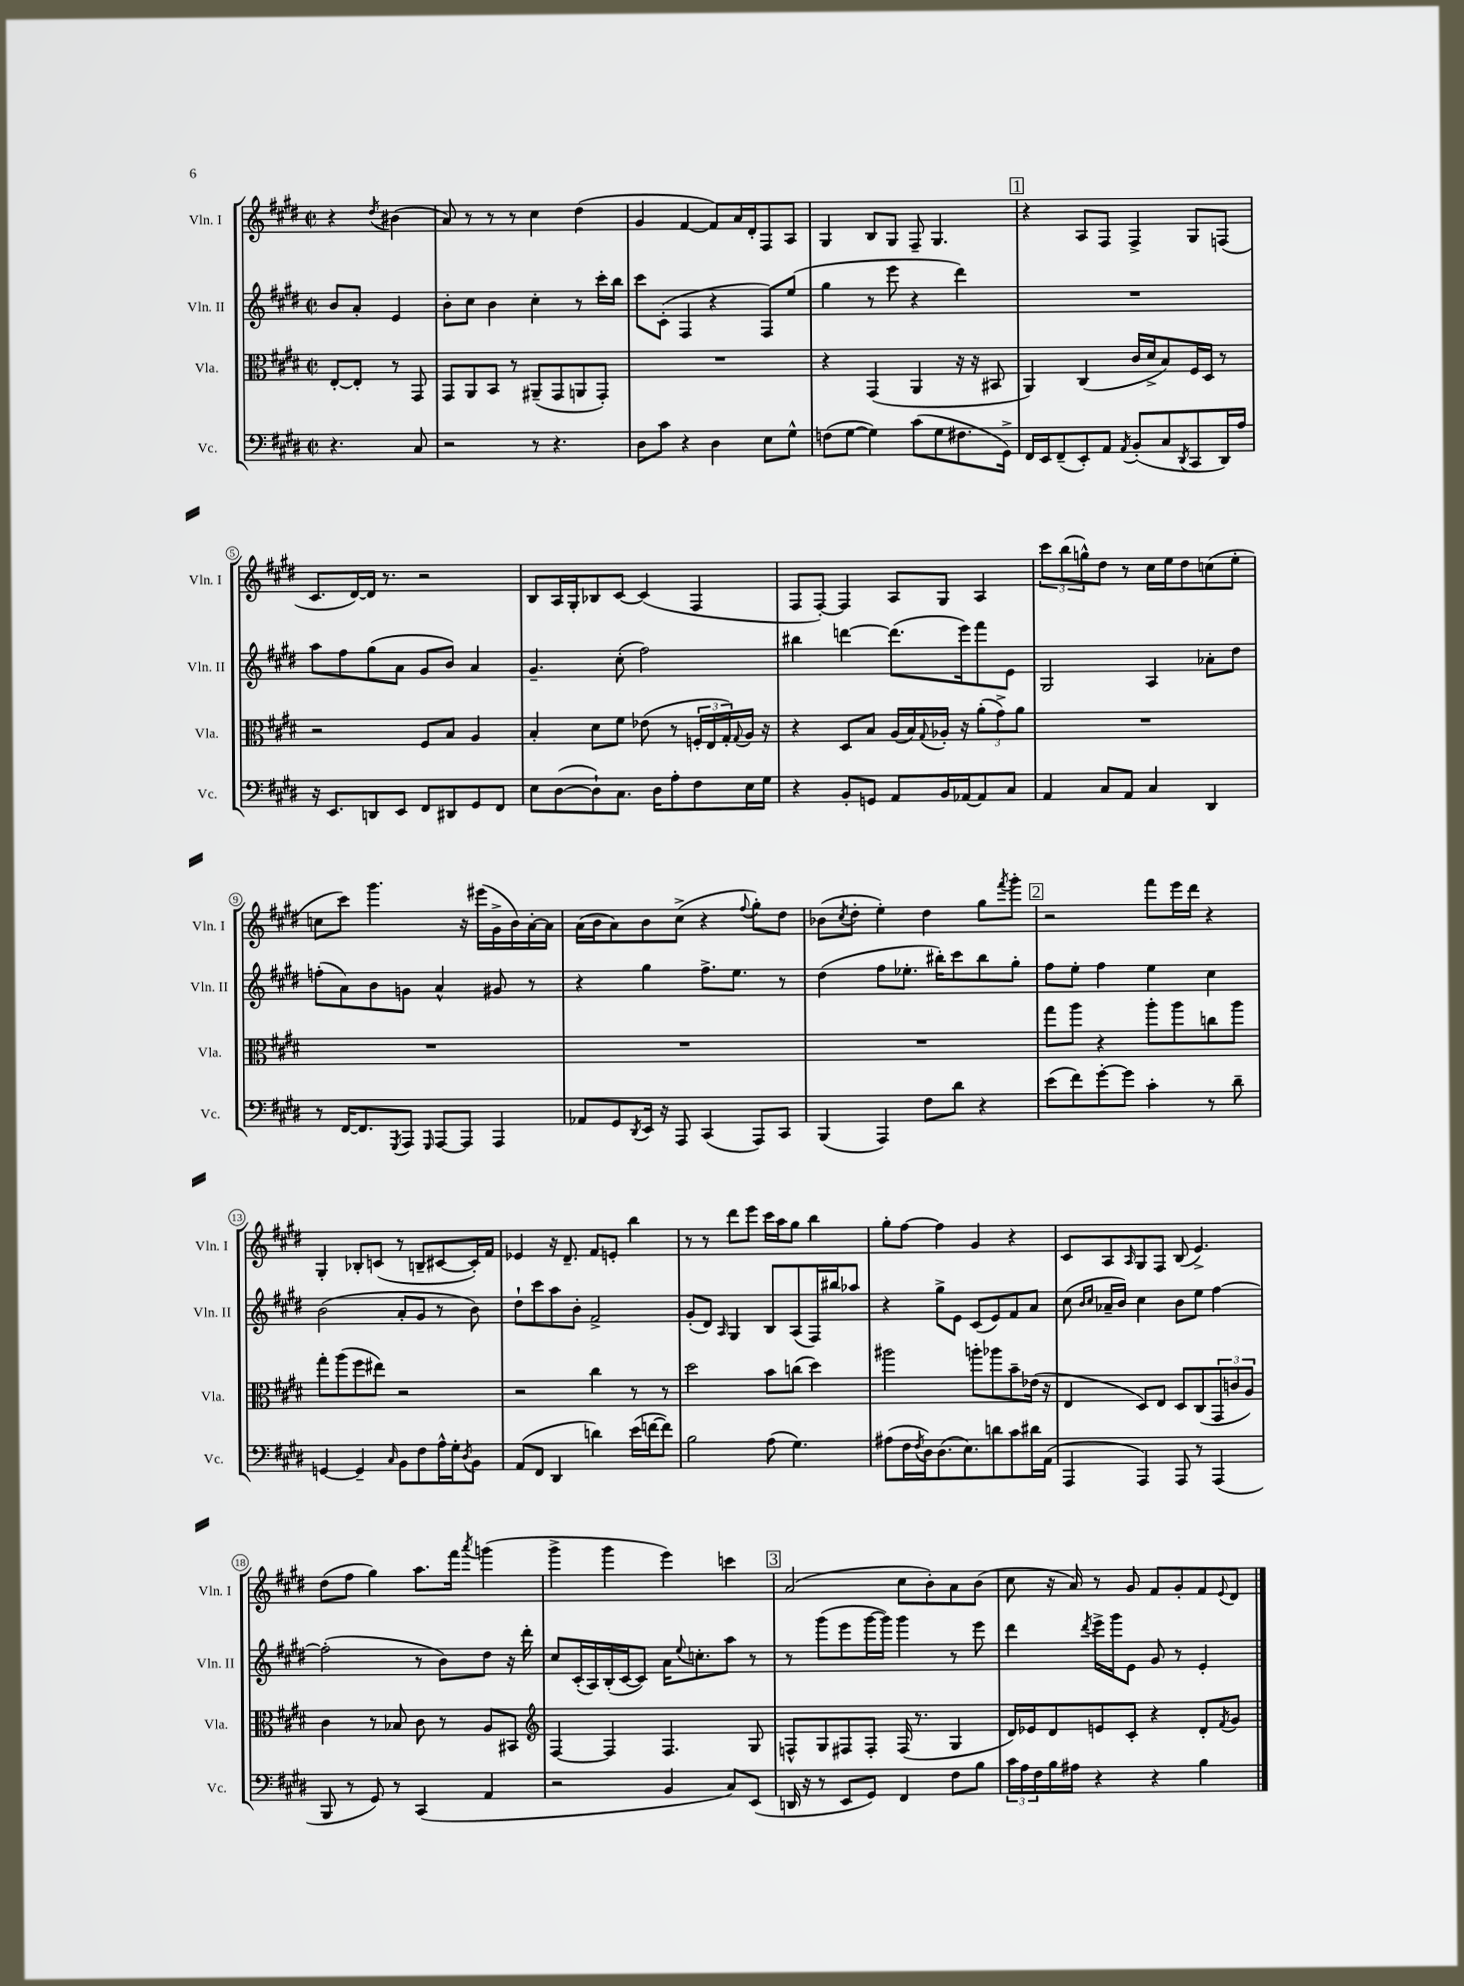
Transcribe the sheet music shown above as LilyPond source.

<<
\new StaffGroup <<
\new Staff = "s0" \with { instrumentName = "Vln. I" shortInstrumentName = "Vln. I" } {
    \clef treble \key e \major \defaultTimeSignature \time 2/2 \partial 2
    r4 \acciaccatura { dis''8 } bis'4( |
    a'8) r8 r8 r8 cis''4 dis''4( |
    gis'4 fis'4~ fis'8) a'16 dis'16-. fis8 a8 |
    gis4 b8 gis8 fis8-- gis4. |
    \mark \markup { \box "1" } r4 a8 fis8 fis4-> gis8 f8( |
    cis'8. dis'16~) dis'16 r8. r2 |
    b8 a16 gis16-. bes8 cis'8~ cis'4( fis4 |
    fis8 fis8~-.) fis4 a8 gis8 a4 |
    \tuplet 3/2 { cis'''8 b''8( g''8-^) } dis''8 r8 cis''16 e''16 dis''8 c''8( e''8-. |
    c''8 cis'''8) gis'''4. r16 eis'''16( gis'16-> b'16) a'16~-. a'16 |
    a'16( b'16 a'8) b'8 cis''8->( r4 \appoggiatura { fis''8 } gis''8-.) dis''8 |
    bes'8( \acciaccatura { cis''8 } dis''8-. e''4-.) dis''4 gis''8 \acciaccatura { fis'''8 } gis'''8-. |
    \mark \markup { \box "2" } r2 fis'''8 e'''16 dis'''16 r4 |
    gis4-. bes8-. c'8( r8 b8-- cis'8~ cis'16-.) fis'16 |
    ees'4 r16 dis'8.-- fis'8 e'8-. b''4 |
    r8 r8 dis'''8 e'''8 cis'''16 a''16 gis''8 b''4 |
    gis''8-. fis''8~ fis''4 gis'4 r4 |
    cis'8 a8 \grace { a16 } gis8 fis8 b8( e'4.->) |
    dis''8( fis''8 gis''4) a''8. fis'''16 \acciaccatura { a'''8 } g'''4( |
    gis'''4-> gis'''4 e'''4) c'''4 |
    \mark \markup { \box "3" } a'2( cis''8 b'8-.) a'8 b'8( |
    cis''8 r16 a'16) r8 gis'8 fis'8 gis'8-. fis'8 \appoggiatura { e'8 } dis'8 \bar "|." |
}
\new Staff = "s1" \with { instrumentName = "Vln. II" shortInstrumentName = "Vln. II" } {
    \clef treble \key e \major \defaultTimeSignature \time 2/2 \partial 2
    b'8 a'8-. e'4 |
    b'8-. cis''8 b'4 cis''4-. r8 cis'''16-. b''16 |
    cis'''8 cis'8-.( fis4 r4 fis8) e''8( |
    gis''4 r8 e'''8 r4 dis'''4) |
    \mark \markup { \box "1" } R1 |
    a''8 fis''8 gis''8( a'8 gis'8 b'8) a'4 |
    gis'4.-- cis''8-.( fis''2) |
    bis''4 d'''4~ d'''8.( e'''16) fis'''8 e'8 |
    gis2 a4 aes'8-. dis''8 |
    f''8-.( a'8) b'8 g'8 a'4-^ gis'8 r8 |
    r4 gis''4 fis''8.-> e''8. r8 |
    dis''4( fis''8 ees''8.-. bis''16-.) cis'''8 bis''8 gis''8-. |
    \mark \markup { \box "2" } fis''8 e''8-. fis''4 e''4 cis''4 |
    b'2( a'8-. gis'8 r8 b'8) |
    dis''8-! cis'''8 a''8 b'8-. fis'2-> |
    gis'8-.( dis'8) \grace { a16 } gis4 b8 a8( fis16) bis''16 aes''8 |
    r4 gis''8-> e'8 cis'8( e'8) fis'8 a'8 |
    cis''8( \grace { b'16 cis''16 } aes'16-- b'16) cis''4 b'8 e''8 fis''4~ |
    fis''2-.( r8 b'8) dis''8 r16 dis'''16-. |
    cis''8 cis'16-.( a16) b16-.( cis'16~ cis'8) a'16 \appoggiatura { e''8 } c''8.-. a''8 r8 |
    \mark \markup { \box "3" } r8 gis'''8( e'''8 gis'''16~ gis'''16) gis'''4 r8 e'''8 |
    dis'''4 \acciaccatura { dis'''8 } e'''16-> gis'''16 e'8 gis'8 r8 e'4-. \bar "|." |
}
\new Staff = "s2" \with { instrumentName = "Vla." shortInstrumentName = "Vla." } {
    \clef alto \key e \major \defaultTimeSignature \time 2/2 \partial 2
    e8~-. e8-. r8 gis,8 |
    gis,8 a,8 b,8 r8 ais,8--( gis,8 a,8 gis,8-.) |
    R1 |
    r4 gis,4( a,4 r16 r16 bis,8 |
    \mark \markup { \box "1" } a,4) cis4( cis'16 dis'16-> b8) fis16 dis16 r8 |
    r2 fis8 b8 a4 |
    b4-. dis'8 fis'8 ees'8( r8 \tuplet 3/2 { f16-. e16 gis16-.) } \appoggiatura { gis8 } a16 r16 |
    r4 dis8 b8 a16( b16) \appoggiatura { gis8 } aes16-. r16 \tuplet 3/2 { a'8-.( gis'8->) a'8 } |
    R1 |
    R1 |
    R1 |
    R1 |
    \mark \markup { \box "2" } gis''8 a''8 r4 a''8-. a''8 c''8 a''8 |
    gis''8-. a''8( fis''8 eis''8) r2 |
    r2 cis''4 r8 r8 |
    dis''2 b'8 c''8( dis''4) |
    ais''2 a''8-. aes''8 b'8-- ees'16( r16 |
    e4 dis8) e8 dis8 cis8( \tuplet 3/2 { gis,8 c'8 a8) } |
    cis'4 r8 bes8 cis'8 r8 a8 bis,8 |
    \clef treble fis4~ fis4 fis4. gis8 |
    \mark \markup { \box "3" } f8-^ gis8 fis8 fis8-. fis16( r8. gis4 |
    dis'16) ees'16 dis'8 e'8 cis'8-. r4 dis'8-. \acciaccatura { fis'8 } gis'8 \bar "|." |
}
\new Staff = "s3" \with { instrumentName = "Vc." shortInstrumentName = "Vc." } {
    \clef bass \key e \major \defaultTimeSignature \time 2/2 \partial 2
    r4. cis8 |
    r2 r8 r4. |
    dis8 cis'8 r4 dis4 e8 gis8-^ |
    f8( gis8~ gis4) cis'8( gis8 fis8. gis,16->) |
    \mark \markup { \box "1" } fis,16 e,16 fis,8--( e,8-.) a,8 \acciaccatura { a,8 } b,8-.( cis8 \acciaccatura { dis,8 } cis,8 dis,16) a16 |
    r16 e,8. d,8 e,8 fis,8 dis,8 gis,8 fis,8 |
    e8 dis8~( dis8-!) cis8. dis16 a8-. fis8 e16 gis16 |
    r4 b,8-. g,8 a,8 b,16 aes,16~ aes,8 cis8 |
    a,4 cis8 a,8 cis4 dis,4 |
    r8 fis,16~ fis,8. \acciaccatura { gis,,8 } a,,8 \grace { gis,,16 } a,,8~ a,,8 a,,4 |
    aes,8 gis,8 \acciaccatura { dis,8 } e,16 r16 a,,8 cis,4( a,,8) cis,8 |
    b,,4( a,,4) fis8 dis'8 r4 |
    \mark \markup { \box "2" } e'8( fis'8) gis'8~-. gis'8 cis'4-. r8 dis'8-- |
    g,4~ g,4-- \grace { cis16 } b,8 fis8 a16-^ gis16-. \acciaccatura { dis8 } b,8 |
    a,8( fis,8 dis,4 d'4) e'16( f'16~ f'8) |
    b2 a8( gis4.) |
    ais8( fis16 \acciaccatura { fis8 } dis16) dis8.( e8.) d'8 cis'8 dis'16 a,16( |
    a,,4 a,,4) a,,8 r8 a,,4( |
    b,,8 r8 gis,8) r8 cis,4( a,4 |
    r2 b,4 cis8) e,8( |
    \mark \markup { \box "3" } d,16 r16 r8 e,8 gis,8) fis,4 fis8 b8 |
    \tuplet 3/2 { cis'16 a16 fis16 } b16 ais16 r4 r4 b4 \bar "|." |
}
>>
>>
\layout { \context { \Score \override BarNumber.stencil = #(make-stencil-circler 0.1 0.3 ly:text-interface::print) } }
